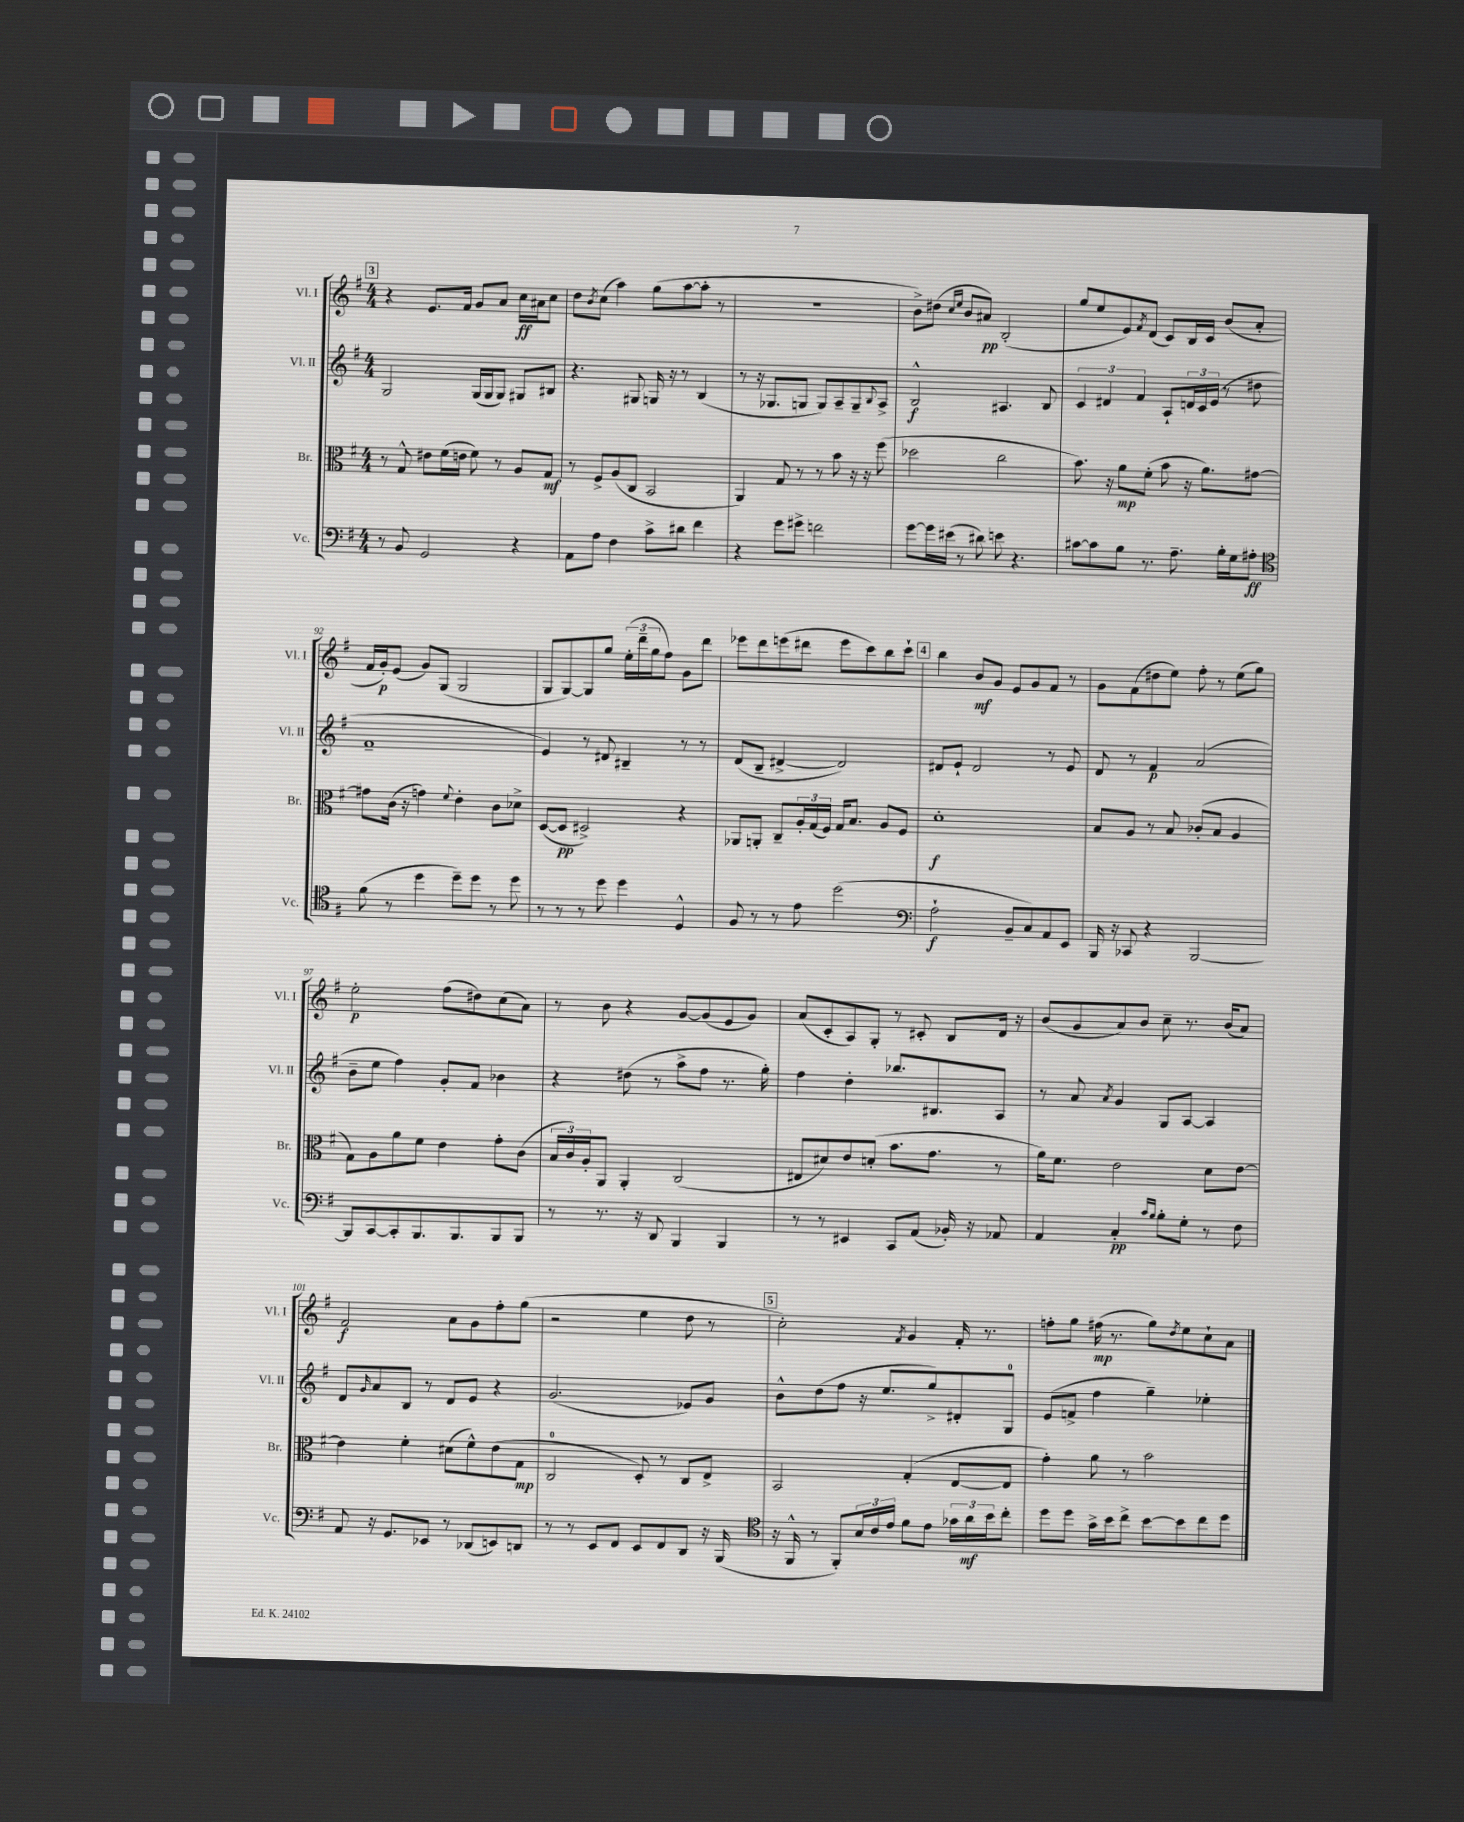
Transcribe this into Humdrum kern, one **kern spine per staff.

**kern	**kern	**kern	**kern
*staff4	*staff3	*staff2	*staff1
*clefF4	*clefC3	*clefG2	*clefG2
*k[f#]	*k[f#]	*k[f#]	*k[f#]
*M4/4	*M4/4	*M4/4	*M4/4
8r	8r	2G	4r
8BB	8G^^	.	.
2GG	8e#	.	8.e
.	(16f#	.	.
.	16e	.	16f#
.	8f#)	(16G	8g
.	.	16G	.
.	8r	8G)	8a
4r	8A	8G#	16cc
.	.	.	16a#
.	8G	8B#	8cc
=	=	=	=
8AA	8r	4.r	8dd
.	.	.	8qb
8A	8F#^	.	(8cc
4F#	(8A	.	4aa)
.	8C	8G#	.
8c^	2BB	16G	(8gg
.	.	16r	.
8d#	.	8r	[8aa
4f#	.	(4B	8aa']
.	.	.	8r
=	=	=	=
4r	4AA)	8r	1r
.	.	16r	.
.	.	8.G-	.
8g	8G	.	.
8g#^	8r	8G	.
2f	8r	8G)	.
.	8b	8A~	.
.	16r	8G~	.
.	16r	.	.
.	.	8qqB	.
.	(8ff#	8A^	.
=	=	=	=
[8g	2dd-	2B^^	8b^)
16g]	.	.	(8dd#
(16e#	.	.	.
.	.	.	16qqcc
.	.	.	16qqee
8r	.	.	8b
8d#)	.	.	8a#)
8e	2cc	4.A#	(2B'
4.r	.	.	.
.	.	8B	.
=	=	=	=
[8c#	8.b)	6c	8gg
8c#]	.	.	8ee
.	.	6d#	.
.	16r	.	.
8B	8a	.	8e)
.	.	6f#	.
.	.	.	8qf#
8.r	(8f#'	.	(8d
.	8b	8A`	8c)
8.A~	.	.	.
.	16r	24d	16B
.	.	24c	.
.	8.a)	.	16c
.	.	(24e	.
16B'	.	8r	(8b
16G	.	.	.
8A#'	[8g#	8dd#	8a'
=	=	=	=
*clefC4	*	*	*
(8f#	8g#]	1f#~	16f#
.	.	.	16g')
8r	(16c	.	(8e
.	16r	.	.
4dd	4g)	.	8g)
.	.	.	(8G
.	8qqf#	.	.
8dd~)	4e'	.	2G
8dd	.	.	.
8r	8c	.	.
8dd	8d-^	.	.
=	=	=	=
8r	([8D	4e)	8G
8r	8D]	.	[8G)
8r	2D#^)	8r	8G]
8dd	.	8d#	8gg
4dd	.	4B#~	(24ee'
.	.	.	24ddd~
.	.	.	24gg
.	.	.	8ff#)
4D^^	4r	8r	8g
.	.	8r	8ddd
=	=	=	=
8F#	8AA-	(8d	8eee-
8r	8AA'	8B~	8ddd
8r	8C~	[4d#^	(8eee
8e	24A'	.	8ddd#
.	(24G	.	.
.	24F#)	.	.
(2dd	16G	2d#])	8eee
.	8.B	.	.
.	.	.	8ccc)
.	8A	.	8bb
.	8F#	.	8ccc`
=	=	=	=
*clefF4	*	*	*
2A`	1d'	8d#	4bb
.	.	8e`	.
.	.	2d#	8b
.	.	.	8g
8BB~	.	.	8e
8C)	.	.	8g
8AA	.	8r	8f#
8EE	.	8e	8r
=	=	=	=
16BBB	8B	8d	8g
16r	.	.	.
8CC-	8A	8r	(8f#
4r	8r	4f#	8dd#
.	8B	.	8ee)
[2BBB	(8c-'	(2a	8ff#'
.	8B	.	8r
.	4A	.	(8ee
.	.	.	8gg)
=	=	=	=
8BBB]	8G)	8b~	2ee'
[8CC	8A	8ee	.
8CC']	8a	4ff#)	.
8.BBB	8f#	.	.
.	4e	8g'	(8ff#
8.BBB	.	.	.
.	.	8f#	8dd#)
8BBB	8g'	4b-	(8cc
8BBB	(8c	.	8a)
=	=	=	=
8r	24B	4r	8r
.	24c)	.	.
.	24A'	.	.
8.r	8AA	.	8b
.	4AA'	(8dd#	4r
16r	.	.	.
8DD	.	8r	.
4BBB	(2C	8aa^	[8g
.	.	8ff#	(8g]
4BBB	.	8.r	8e
.	.	.	8g)
.	.	16gg')	.
=	=	=	=
8r	8E#	4ff#	(8a
8r	8d#)	.	8c'
4EE#	8e	4dd'	8A)
.	(8d'	.	8G'
8CC	8.b	8.bb-	8r
(8AA	.	.	8c#'
.	8.g	8.B#	.
16BB-')	.	.	8B
16r	.	.	.
8AA-	8r	8A	16d
.	.	.	16r
=	=	=	=
4AA	16a)	8r	(8b
.	8.f#	.	.
.	.	8a	8g
.	.	8qa	.
4C'	2e	4g	8a)
.	.	.	8b
16qqc	.	.	.
16qqB	.	.	.
8B'	.	8G	8cc~
8G'	.	[8A	8.r
8r	8d	4A]	.
.	.	.	(16b
8F#	[8e	.	8a)
=	=	=	=
8AA	4e]	8d	2f#
.	.	16qqg	.
16r	.	8a	.
8.GG	.	.	.
.	4f#'	8B	.
8EE-	.	8r	.
8r	(8d#	8d	8a
(8DD-	8f#^^)	8e	8g
8EE)	(8e	4r	8ff#'
8DD	8G	.	(8gg
=	=	=	=
8r	2C	(2.g	2r
8r	.	.	.
8EE	.	.	.
8FF#	.	.	.
8EE	8D')	.	4ee
8FF#	8r	.	.
8DD	8C	8e-)	8dd
16r	8E^	8g	8r
(16BBB	.	.	.
=	=	=	=
*clefC4	*	*	*
16r	2BB	8b^^	2cc')
16FF#^^	.	.	.
8r	.	(8dd	.
8FF#')	.	8ff#	.
24B	.	16r	.
24c	.	.	.
.	.	8.ee	.
24e	.	.	.
.	.	.	8qf#
8f#	(4G'	.	4g
8e	.	8gg^)	.
24g-	[8E	8d#'	16f#'
24a	.	.	.
.	.	.	8.r
24b	.	.	.
8cc'	8E]	8G	.
=	=	=	=
8dd	4g')	(8e	8ff'
8dd	.	8f^	8gg
16g^	8a	4ff#	(16ff#
16b	.	.	8.r
8cc^	8r	.	.
[8b	2b	4gg~)	8gg)
.	.	.	8qdd
8b]	.	.	8ee
8cc	.	4ee-'	8cc`
8dd	.	.	8a
==	==	==	==
*-	*-	*-	*-
